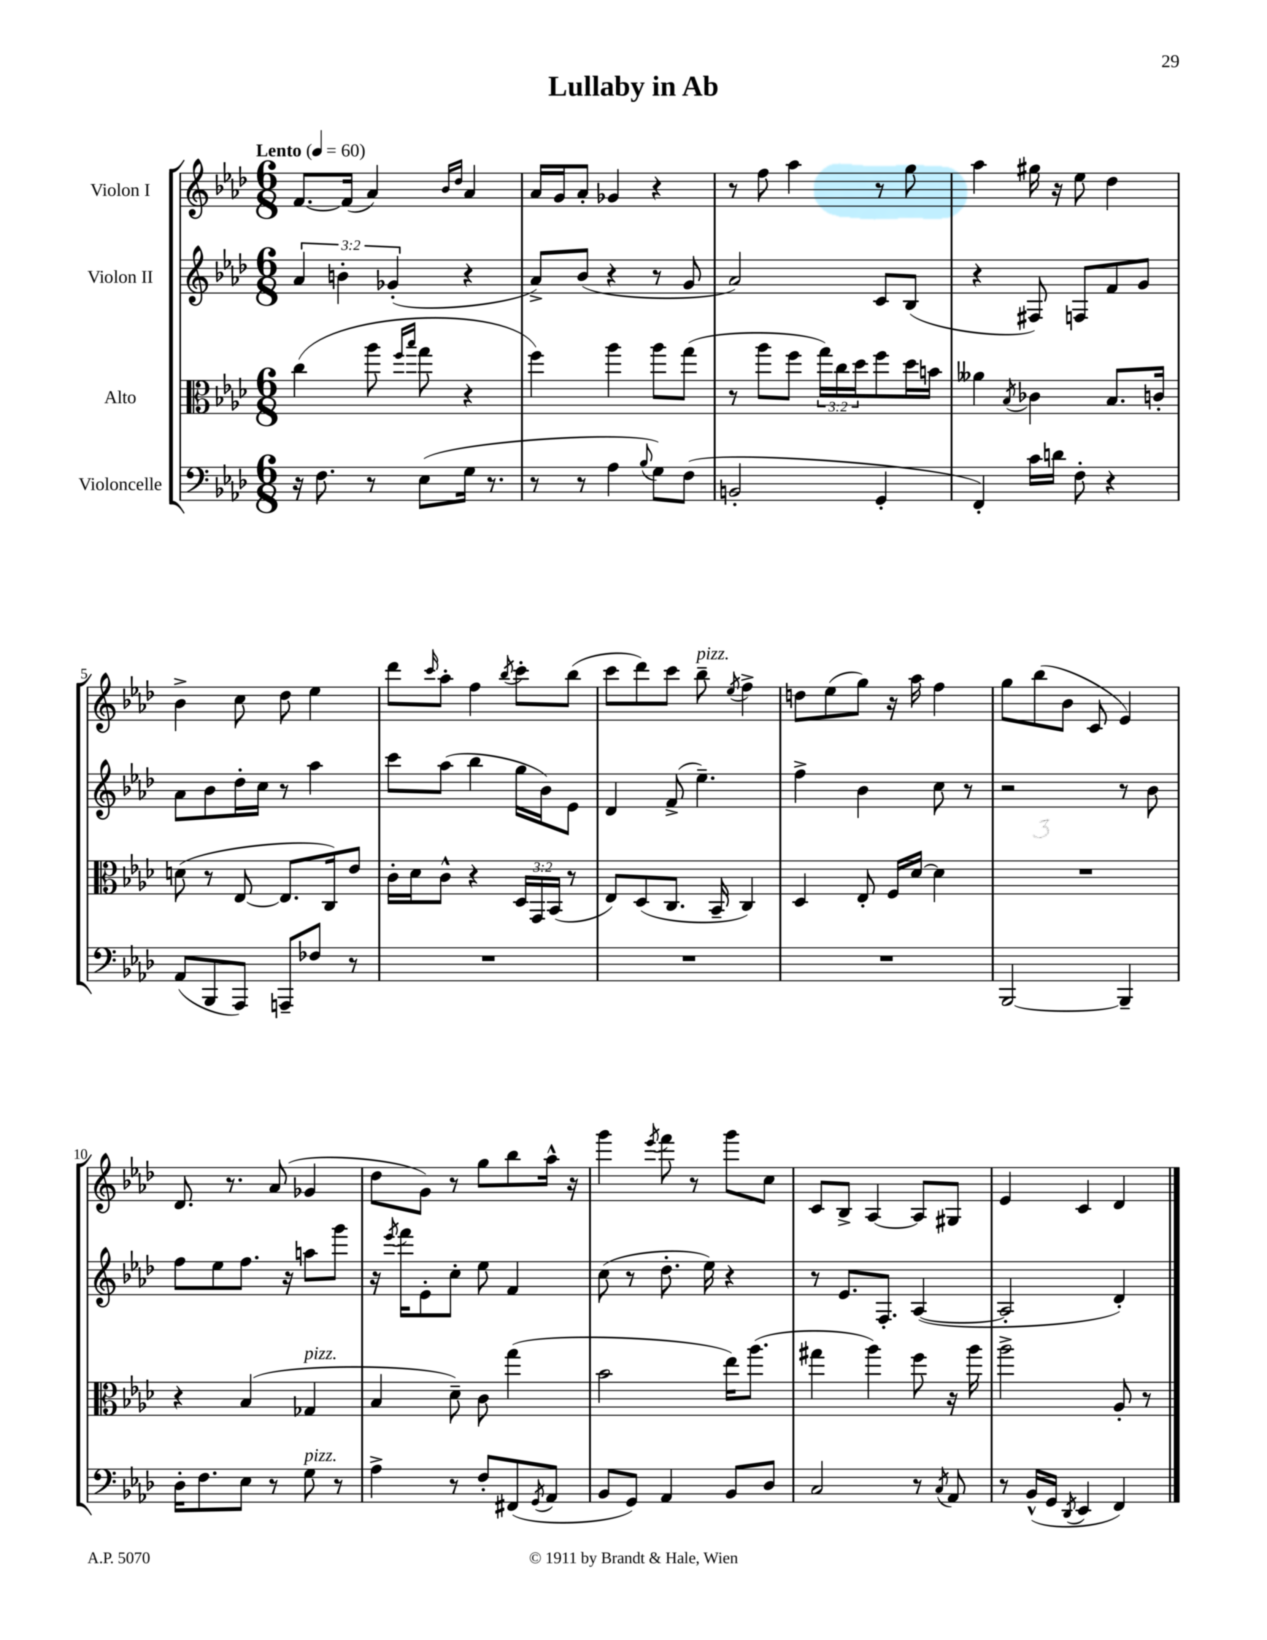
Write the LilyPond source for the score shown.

\header { title = "Lullaby in Ab" }
<<
\new StaffGroup <<
\new Staff = "s0" \with { instrumentName = "Violon I" } {
    \clef treble \key aes \major \numericTimeSignature \time 6/8 \tempo "Lento" 4 = 60
    f'8.~ f'16( aes'4) \grace { bes'16 des''16 } aes'4 |
    aes'16 g'16 aes'8-. ges'4 r4 |
    r8 f''8 aes''4 r8 g''8 |
    aes''4 gis''16 r16 ees''8 des''4 |
    bes'4-> c''8 des''8 ees''4 |
    des'''8 \grace { c'''16 } aes''8-. f''4 \acciaccatura { bes''8 } c'''8-. bes''8( |
    c'''8 des'''8) c'''8 bes''8--^\markup { \italic "pizz." } \acciaccatura { ees''8 } f''4-> |
    d''8 ees''8( g''8) r16 aes''16 f''4 |
    g''8 bes''8( bes'8 c'8 ees'4) |
    des'8. r8. aes'8( ges'4 |
    des''8 g'8) r8 g''8 bes''8 aes''16-^ r16 |
    g'''4 \acciaccatura { ees'''8 } f'''8 r8 g'''8 c''8 |
    c'8 bes8-> aes4~ aes8 gis8 |
    ees'4 c'4 des'4 \bar "|." |
}
\new Staff = "s1" \with { instrumentName = "Violon II" } {
    \clef treble \key aes \major \numericTimeSignature \time 6/8 \override Staff.TupletNumber.text = #tuplet-number::calc-fraction-text
    \tuplet 3/2 { aes'4 b'4-. ges'4-.( } r4 |
    aes'8->) bes'8( r4 r8 g'8 |
    aes'2) c'8 bes8( |
    r4 fis8) f8 f'8 g'8 |
    aes'8 bes'8 des''16-. c''16 r8 aes''4 |
    c'''8 aes''8( bes''4 g''16 bes'16) ees'8 |
    des'4 f'8->( ees''4.--) |
    f''4-> bes'4 c''8 r8 |
    r2 r8 bes'8 |
    f''8 ees''8 f''8. r16 a''8 g'''8 |
    r16 \acciaccatura { ees'''8 } f'''16 ees'8-. c''8-. ees''8 f'4 |
    c''8( r8 des''8.-. ees''16) r4 |
    r8 ees'8. f8.-. aes4~( |
    aes2-. des'4-.) \bar "|." |
}
\new Staff = "s2" \with { instrumentName = "Alto" } {
    \clef alto \key aes \major \numericTimeSignature \time 6/8 \override Staff.TupletNumber.text = #tuplet-number::calc-fraction-text
    c''4( aes''8 \grace { f''16 bes''16 } g''8 r4 |
    f''4) aes''4 aes''8 g''8( |
    r8 aes''8 f''8 \tuplet 3/2 { g''16) c''16 des''16 } f''8 des''16 b'16 |
    aeses'4 \acciaccatura { bes8 } ces'4 bes8. c'16-. |
    d'8( r8 ees8~ ees8. c16) ees'8 |
    c'16-. des'16 c'8-^ r4 \tuplet 3/2 { des16 g,16 bes,16( } r8 |
    ees8) des8( c8. bes,16-- c4) |
    des4 ees8-. f16 des'16~ des'4 |
    R2. |
    r4 bes4( ges4^\markup { \italic "pizz." } |
    bes4 des'8--) c'8 g''4( |
    bes'2 ees''16) aes''8.( |
    gis''4 aes''4) f''8 r16 aes''16 |
    aes''2-> aes8-. r8 \bar "|." |
}
\new Staff = "s3" \with { instrumentName = "Violoncelle" } {
    \clef bass \key aes \major \numericTimeSignature \time 6/8
    r16 f8. r8 ees8( g16 r8. |
    r8 r8 aes4 \appoggiatura { bes8 } g8) f8( |
    b,2-. g,4-. |
    f,4-.) c'16 d'16 f8-. r4 |
    aes,8( bes,,8 aes,,8) a,,8-- fes8 r8 |
    R2. |
    R2. |
    R2. |
    bes,,2~ bes,,4-- |
    des16-. f8. ees8 r8 g8^\markup { \italic "pizz." } r8 |
    aes4-> r8 f8-. fis,8( \acciaccatura { g,8 } aes,8 |
    bes,8 g,8) aes,4 bes,8 des8 |
    c2 r8 \acciaccatura { c8 } aes,8 |
    r8 bes,16-^( g,16 \acciaccatura { des,8 } ees,4 f,4) \bar "|." |
}
>>
>>
